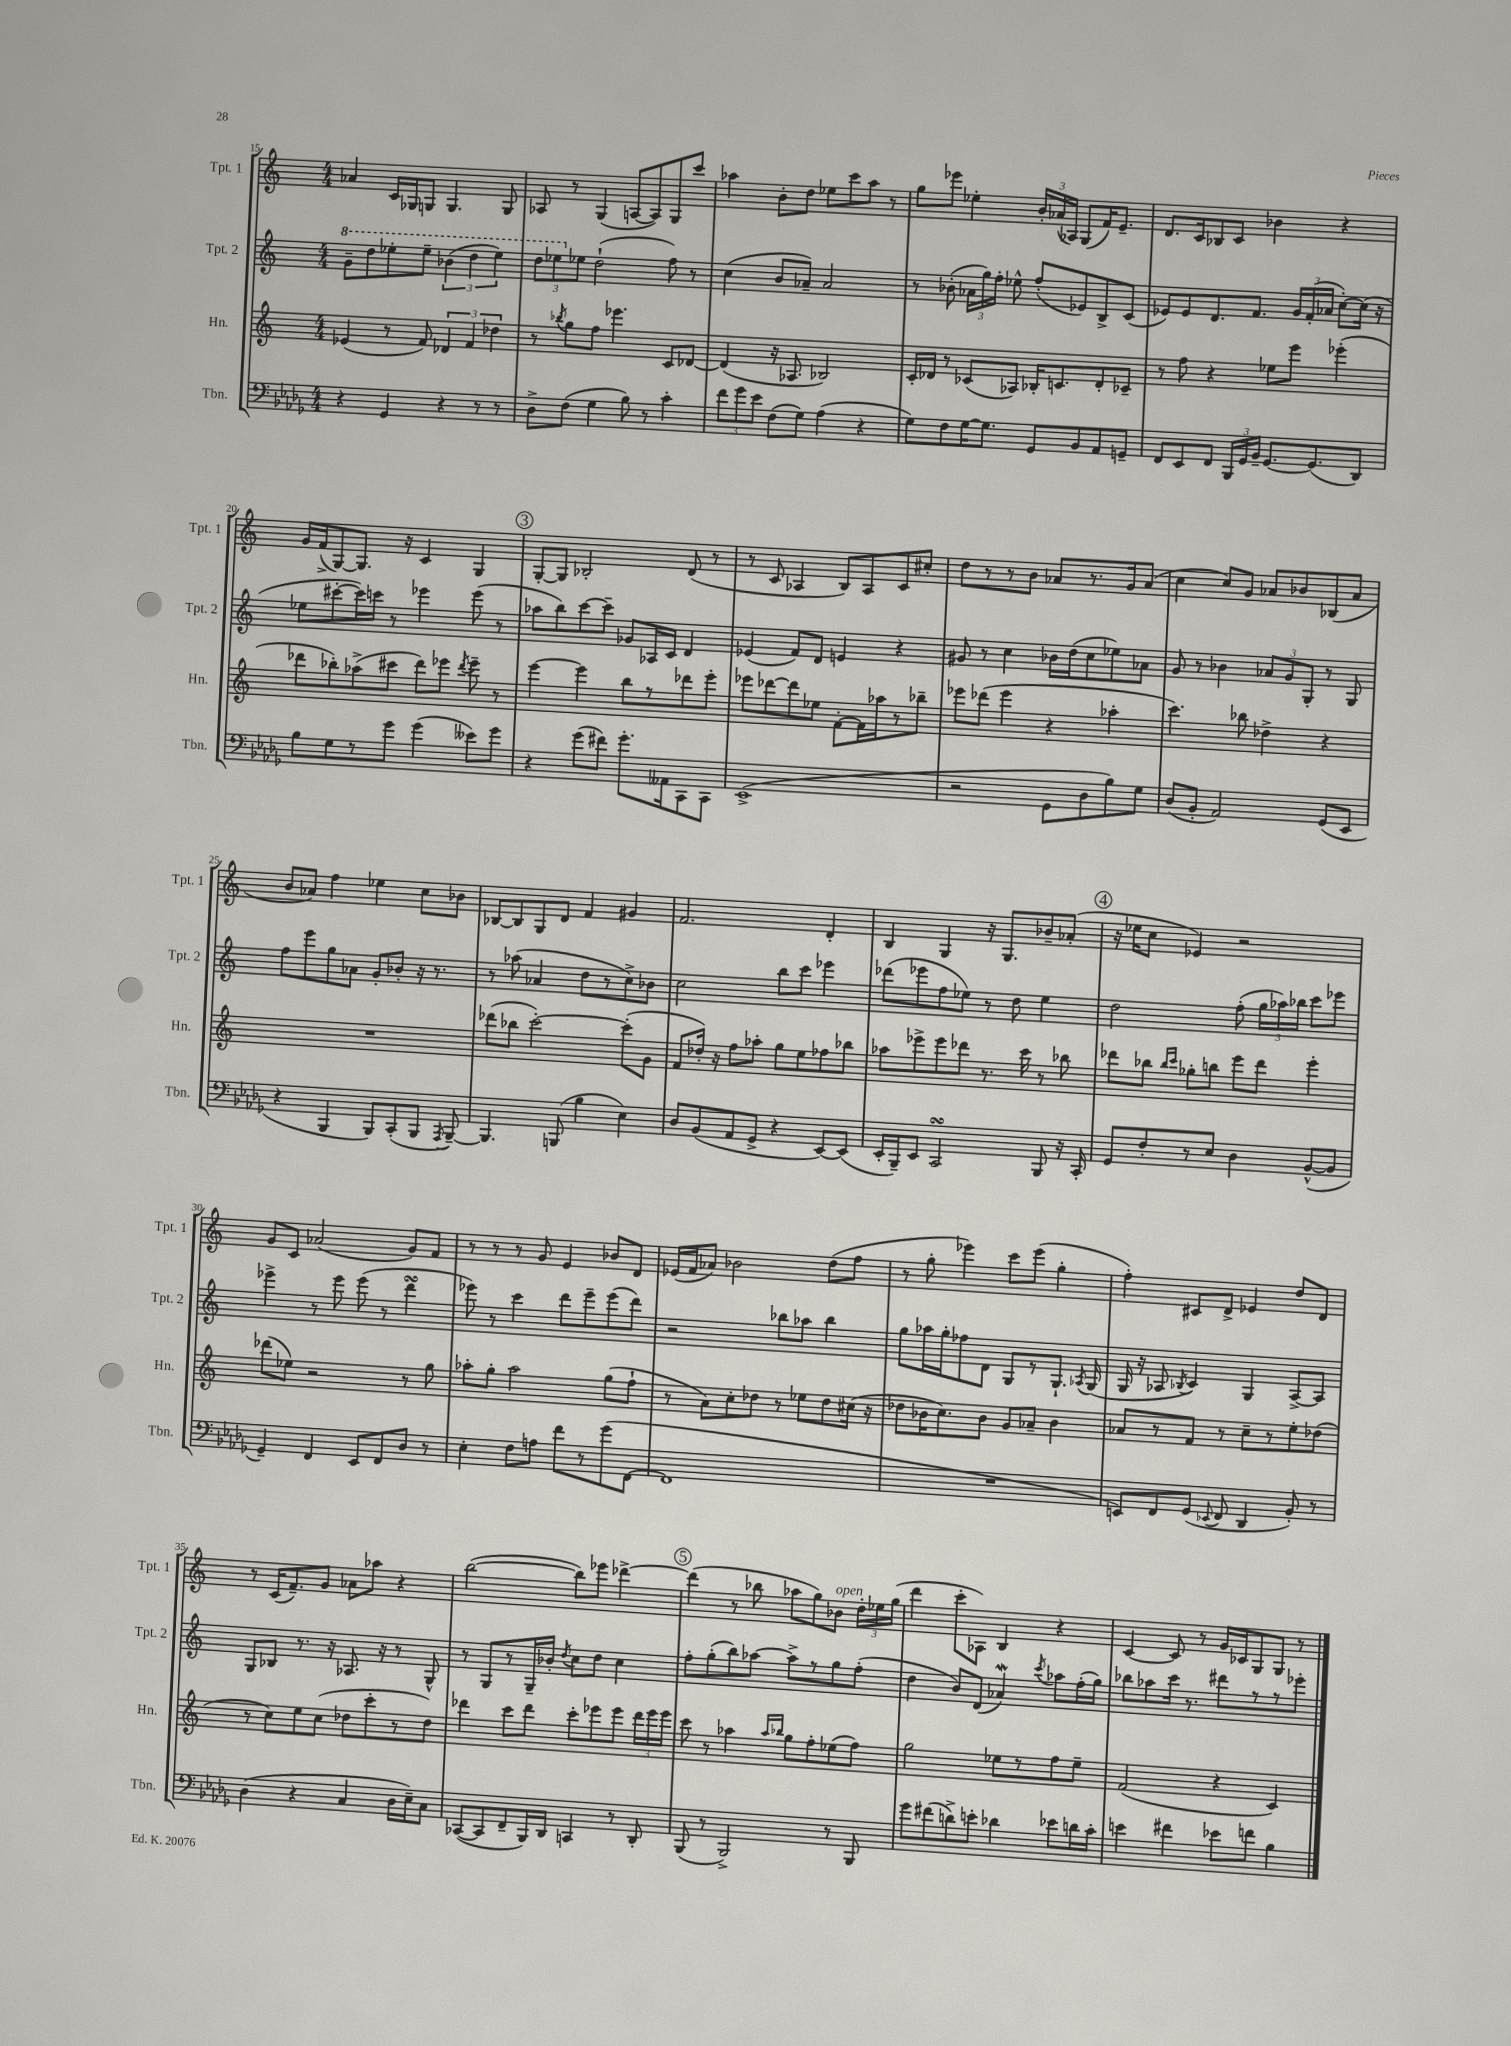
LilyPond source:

<<
\new StaffGroup <<
\new Staff = "s0" \with { instrumentName = "Tpt. 1" shortInstrumentName = "Tpt. 1" } {
    \clef treble \key c \major \numericTimeSignature \time 4/4
    \autoBeamOff aes'4 c'16[ ges16 g8] g4. g8 |
    aes8 r8 g4( a8[~ a8) g8 c'''8] |
    aes''4 b'8[-. d''8] ees''8[ c'''8 aes''8] r8 |
    g''8[ ees'''8] ees''4-. \tuplet 3/2 { b'16[-. aes'16( aes16]) } g8[( f'16) e'8.]-- |
    d'8.[ c'16 bes8 c'8] bes'4 r4 |
    g'16[ f'16->( g8~) g8.] r16 c'4 g4 |
    \mark \markup { \circle "3" } g8[~-. g8] bes2-. d'8( r8 |
    r8 c'8 aes4 b8[) aes8 c'8 cis''8]-. |
    d''8[ r8 r8 b'8] aes'8[ r8. g'16 aes'8]( |
    c''4 c''8[) g'8] aes'8[ bes'8 bes8( aes'8] |
    b'8[ aes'8]) f''4 ees''4 c''8[ bes'8] |
    bes8[~ bes8 g8 d'8] f'4 gis'4 |
    f'2. d'4-. |
    b4 g4 r16 g8.[ bes'8-- aes'8]-.( |
    \mark \markup { \circle "4" } r16 ees''16[ c''8] ees'4) r2 |
    g'8[ c'8] aes'2( g'8[) f'8] |
    r8 r8 r8 g'8 e'4 bes'8[ d'8] |
    ees'16[( f'16 aes'8]) bes'2 d''8[( f''8] |
    r8 g''8-. ees'''4) c'''8[ ees'''8]( g''4-. |
    f''4-.) cis'8[ d'8]-> ees'4 d''8[ d'8] |
    r8 c'16[( f'8.--) g'8] aes'8[ aes''8] r4 |
    b''2~( b''8[) ees'''8] des'''4~-> |
    \mark \markup { \circle "5" } des'''4( r8 bes''8 aes''8[ g''8) bes'8]^\markup { \italic "open" } \tuplet 3/2 { d''16[-. ees''16 g''16]( } |
    d'''4 c'''8[-. aes8]) b4 r4 |
    c'4~ c'8 r8 g'16[ ces'16 g8 g8] r8 \bar "|." |
}
\new Staff = "s1" \with { instrumentName = "Tpt. 2" shortInstrumentName = "Tpt. 2" } {
    \clef treble \key c \major \numericTimeSignature \time 4/4
    \autoBeamOff \ottava #1 g''8[-- d'''8 ees'''8-. ees'''8]-- \tuplet 3/2 { bes''4( d'''4 ees'''4) } |
    \tuplet 3/2 { d'''8[ ees'''8 \ottava #0 ees''8] } d''2-!( f''8) r8 |
    c''4( b'8[ aes'8]--) aes'2 |
    r8 bes'8-.( \tuplet 3/2 { aes'16[ g''16) f''16]-. } ees''8-^ f''8[-.( ees'8) b8-> c'8]( |
    ees'8[) ees'8 d'8. f'8.] \tuplet 3/2 { g'16[ f'16-.( aes'16] } c''8[~-.) c''16]( r16 |
    ees''8[ cis'''8~-. cis'''16) c'''16] r8 ees'''4 ees'''8( r8 |
    \mark \markup { \circle "3" } aes''8[ b''8) c'''8~ c'''8]-- ges'8[ aes16 c'16] d'4 |
    ees'4( f'8[) d'8] e'4 r4 |
    gis'8 r8 c''4 bes'16[ d''16( c''8 ees''8) aes'8] |
    g'8 r8 bes'4 \tuplet 3/2 { aes'8[ g'8 g8]-. } r8 g8 |
    f''8[ e'''8 g''8 aes'8] g'8[-. bes'8]-. r16 r8. |
    r8 aes''8( aes'4 d''8[ r8 c''8->) bes'8] |
    c''2 b''8[ c'''8] ees'''4 |
    des'''8[( ees'''8 f''8 ees''8]) r8 d''8 ees''4 |
    \mark \markup { \circle "4" } d''2 f''8-.( \tuplet 3/2 { g''16[ aes''16) bes''16] } c'''8[ ees'''8] |
    ees'''4-> r8 ees'''8 ees'''8( r8 d'''4\turn |
    ees'''8) r8 c'''4 d'''8[ ees'''8-- ees'''8( d'''8]) |
    r2 bes''8[ aes''8] bes''4 |
    g''8[ aes''16 g''16-. fes''8 d'8] g8[ r8 g8.]-! \acciaccatura { aes8 } g16( |
    g16 r16 aes8 \acciaccatura { bes8 } c'4) g4 aes8[~-> aes8] |
    g8[ bes8] r8. r16 aes8. r16 r8 g8-^ |
    r8 g8[ r8 g16-- bes'16]-. \acciaccatura { d''8 } c''8[ d''8] c''4 |
    \mark \markup { \circle "5" } f''8[-. g''8-.( b''8) aes''8]~ aes''8[-> r8 g''8 f''8]-.( |
    d''4 b'8[) d'8]( aes'4\mordent) \acciaccatura { c'''8 } aes''8[ f''16-.( g''16]) |
    bes''8[ aes''8 c'''16] r8. dis'''8[ r8 r8 ees'''8]-. \bar "|." |
}
\new Staff = "s2" \with { instrumentName = "Hn." shortInstrumentName = "Hn." } {
    \clef treble \key c \major \numericTimeSignature \time 4/4
    \autoBeamOff ees'4( r8 f'8) \tuplet 3/2 { des'4 f'4 des''4 } |
    r8 \acciaccatura { bes''8 } g''8[ f''8] ees'''4. c'8[ des'8]~ |
    des'4( r16 aes8. bes2) |
    c'16[-. des'16] r8 ces'8[( aes8]) bes16[-. c'8. des'8-. ces'8]-- |
    r8 f''8 r4 ees''8[ e'''8] ees'''4-.( |
    des'''8[ bes''8-.) aes''8->( cis'''8] des'''8[) ees'''8] \acciaccatura { des'''8 } ees'''8-- r8 |
    \mark \markup { \circle "3" } e'''4~ e'''4 b''8[ r8 des'''8 e'''8]-. |
    ees'''8[ des'''8~ des'''8 ees''8] f'8[~-. f'16 aes''16 r8 bes''8]-- |
    ees'''8[ des'''8]( ees'''4 r4 aes''4-. |
    c'''4.) bes''8 des''4-> r4 |
    R1 |
    des'''8[( bes''8] c'''2~-.) c'''8[-.( g'8] |
    f'8[ des''16]-.) r16 f''8[ aes''8]-. g''8[ e''8 fes''8 bes''8] |
    aes''8[ ees'''8-> ees'''8 des'''8] r8. c'''16 r8 bes''8 |
    \mark \markup { \circle "4" } des'''8[ bes''8] \grace { bes''16[ c'''16] } ges''8[-. b''8] e'''8[ des'''8] e'''4-. |
    des'''8[( ees''8]) r2 r8 g''8 |
    aes''8[-. g''8]-. aes''2 g''8[( f''8]-! |
    r8 a'8[) c''8-. des''8] r8 ees''8[ des''8 cis''16]( r16 |
    des''8[ bes'16 c''8.) bes'8] g'8[ aes'8]-- bes'4 |
    aes'8[ r8 f'8] r8 c''8[-- r8 e''8-. des''8]( |
    r8 c''8[) e''8 c''8]( des''8[ c'''8-. r8 des''8]) |
    des'''4 c'''8[ des'''8] c'''8[-. ees'''8 ees'''8] \tuplet 3/2 { des'''16[ ees'''16 ees'''16] } |
    \mark \markup { \circle "5" } c'''8 r8 aes''4 \grace { aes''16[ bes''16] } g''8[ f''8-. ees''8( f''8]) |
    g''2 ees''8[ r8 f''8 ees''8]-- |
    f'2( r4 c'4) \bar "|." |
}
\new Staff = "s3" \with { instrumentName = "Tbn." shortInstrumentName = "Tbn." } {
    \clef bass \key des \major \numericTimeSignature \time 4/4
    \autoBeamOff r4 ges,4 r4 r8 r8 |
    des8[-> f8]( ges4 bes8) r8 c'4-. |
    \tuplet 3/2 { f'8[ ges'8 ees'8] } f8[( ges8]) aes4( r4 |
    ges8[) f8 ges16~ ges8.] ges,8[ bes,8 aes,8 g,8]-- |
    f,8[ ees,8 f,8] \tuplet 3/2 { bes,,16[ ges,16 bes,16]-- } ges,8.[~ ges,8.( des,8]) |
    bes8[ ges8 r8 ges'8] ges'4( eeses'8[) ges'8] |
    \mark \markup { \circle "3" } r4 ges'8[( fis'8]) ges'8.[-. aeses,16 c,8 c,8] |
    ees,1->( |
    r2 ges,8[ des8 bes8) ges8] |
    des8[( bes,8]-. aes,2) ges,8[( ees,8] |
    r4 bes,,4 bes,,8[) c,8-.( bes,,8] \acciaccatura { aes,,8 } bes,,8~--) |
    bes,,4. b,,8( bes4 ees4) |
    des8[ bes,8( aes,8 ges,8]-> r4 ees,8[~) ees,8]( |
    ees,16[-. bes,,16--) ees,8] c,2\turn bes,,8 r16 c,16-. |
    \mark \markup { \circle "4" } ges,8[ f8-. r8 ees8] des4 bes,8[~-^( bes,8] |
    ges,4--) f,4 ees,8[ f,8 des8] r8 |
    ees4-. f8[ a8] f'8[ r8 ges'8( f,8]~ |
    f,1 |
    R1 |
    e,8[) f,8 ges,8]( \appoggiatura { ees,8 } f,8 des,4 bes,8-.) r8 |
    des4( r4 c4 des16[ ees16--) c8] |
    ces,8[~( ces,8 f,8-- bes,,16) des,16] c,4 r8 des,8-. |
    \mark \markup { \circle "5" } bes,,8( r8 bes,,2->) r8 bes,,8 |
    ges'8[ fis'8( d'8->) e'8]-. des'4 ees'8[ d'16 c'16]-. |
    e'4 fis'4 ees'8[ f'8] bes4 \bar "|." |
}
>>
>>
\layout { \context { \Score currentBarNumber = #15 } }
